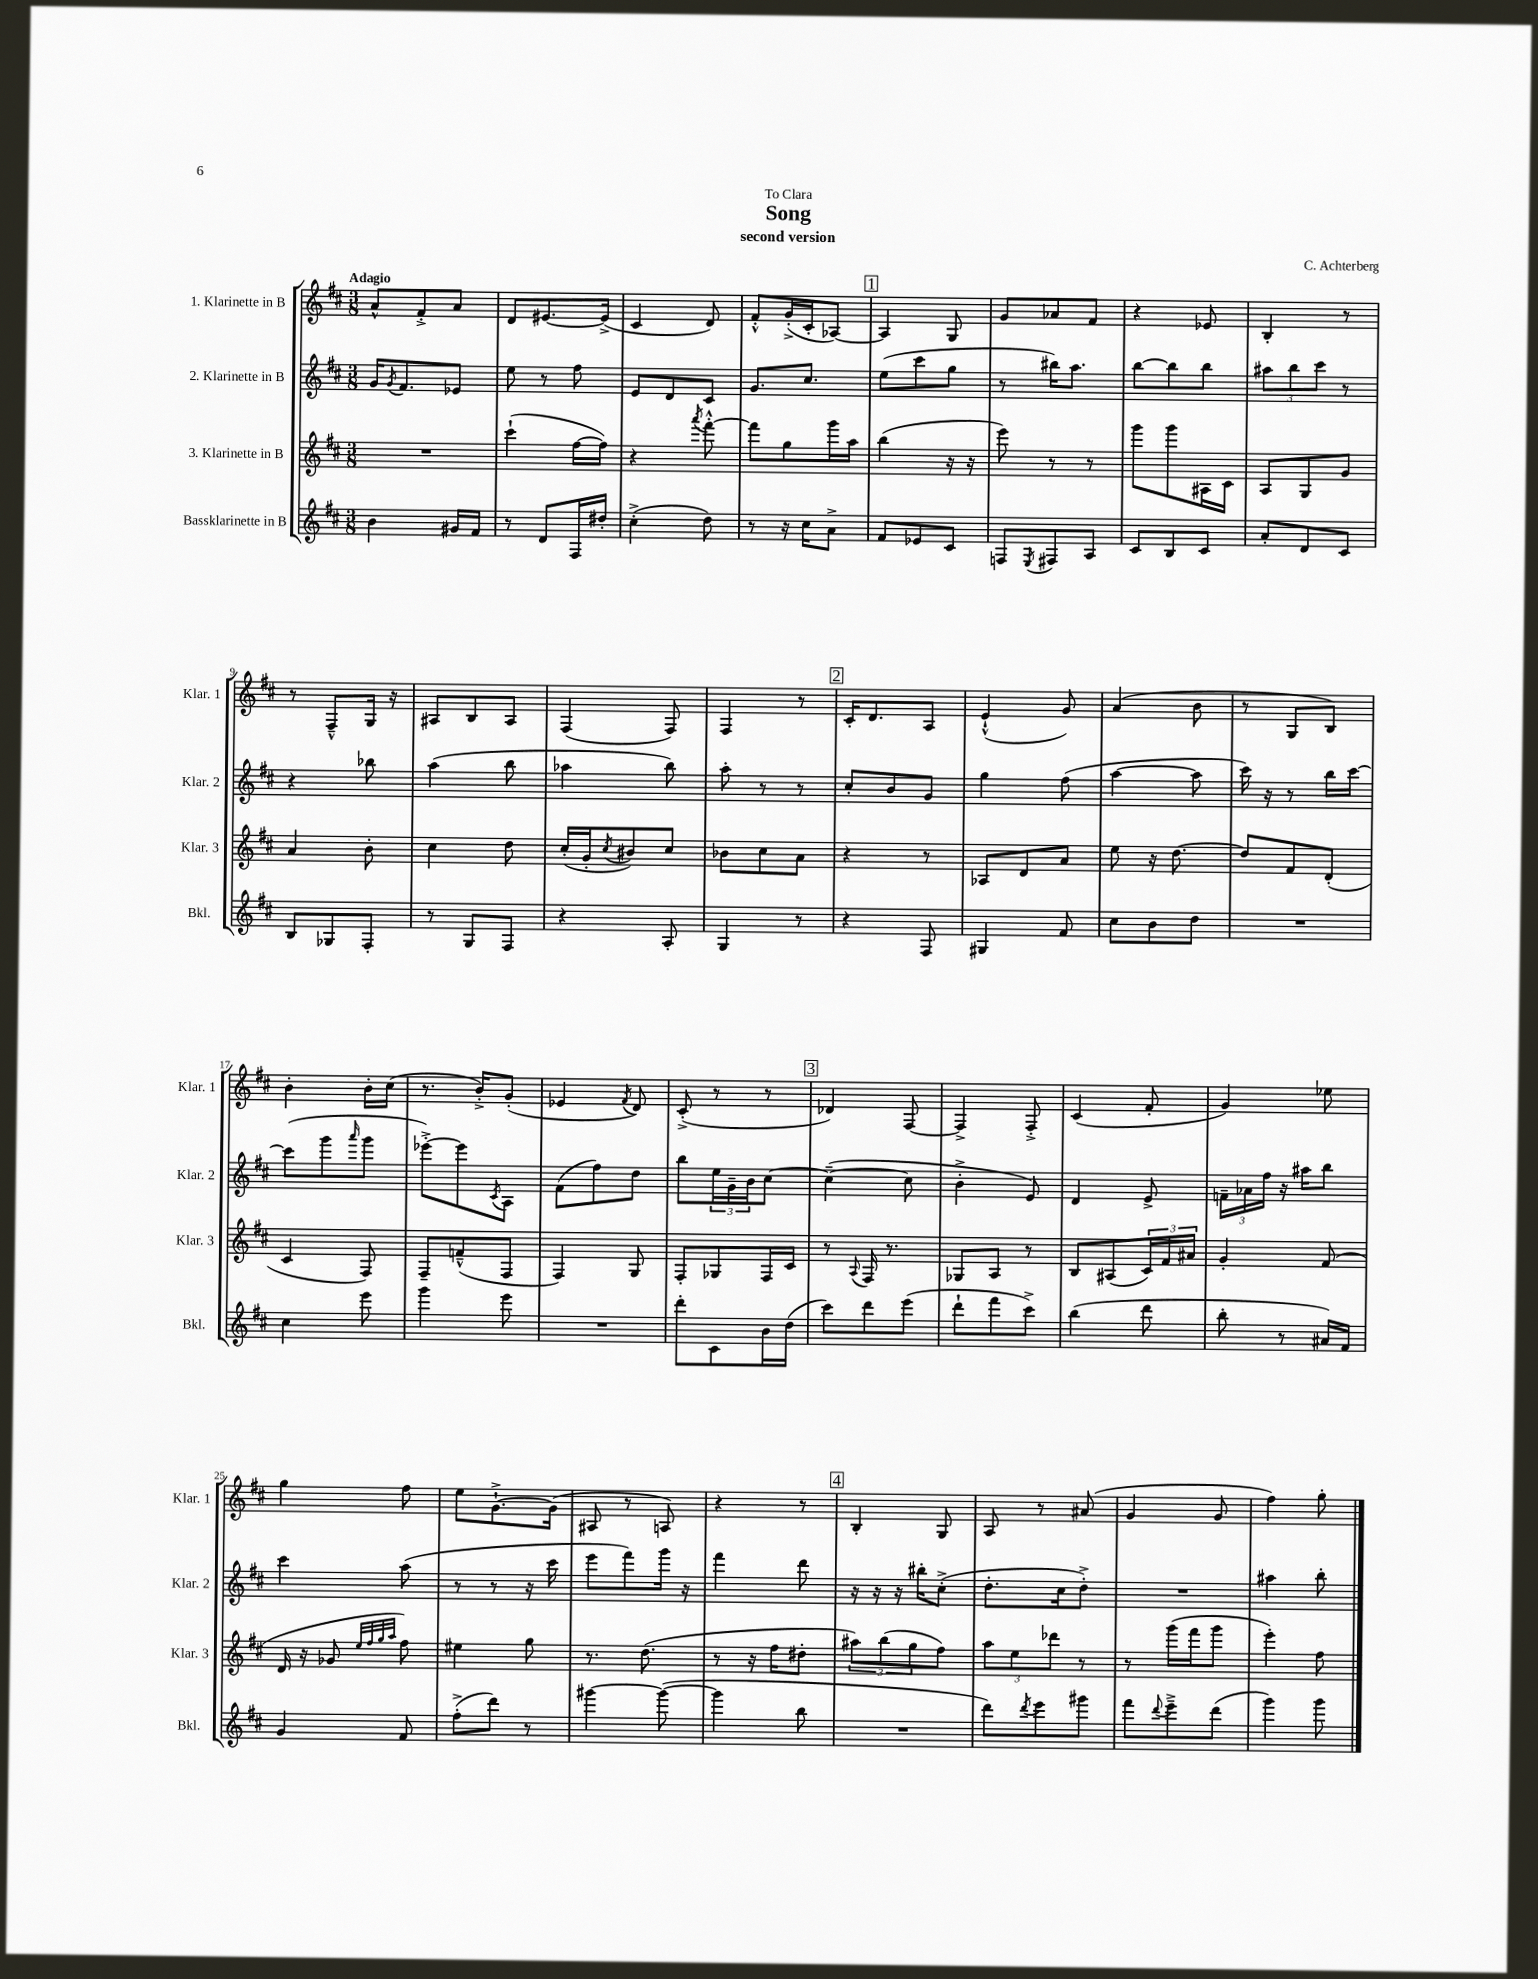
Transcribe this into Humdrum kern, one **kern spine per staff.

**kern	**kern	**kern	**kern
*part4	*part3	*part2	*part1
*staff4	*staff3	*staff2	*staff1
*I"Bassklarinette in B	*I"3. Klarinette in B	*I"2. Klarinette in B	*I"1. Klarinette in B
*I'Bkl.	*I'Klar. 3	*I'Klar. 2	*I'Klar. 1
*clefG2	*clefG2	*clefG2	*clefG2
*k[f#c#]	*k[f#c#]	*k[f#c#]	*k[f#c#]
*M3/8	*M3/8	*M3/8	*M3/8
=1	=1	=1	=1
!	!	!	!LO:TX:a:B:t=Adagio
4b\	4.r	16g/KL	8a^^/L
.	.	8qg/	.
.	.	8.f#/	.
.	.	.	8f#'^/
16g#X/LL	.	8e-X/J	8a/J
16f#/JJ	.	.	.
=2	=2	=2	=2
8r	(4ccc#`\	8ee\	8d/L
8d/L	.	8r	[8.e#X/
16F#/L	[16ff#\LL	8ff#\	.
16dd#X'/JJ	16ff#\JJ])	.	(16e#^/Jk]
=3	=3	=3	=3
(4cc#'^\	4r	8e/L	4c#/
.	.	8d/	.
.	8qaaa/	.	.
8dd\)	[8fff#'^^\	8c#/J	8d/)
=4	=4	=4	=4
8r	8fff#\L]	8.g/L	8f#'^^/L
16r	8gg\	.	(16g'^/L
16cc#\KL	.	8.cc#/J	16c#'/J
8a^\J	16ggg\L	.	[8A-X/J)
.	16aa\JJ	.	.
!!LO:REH:place=s1:t=1
=5	=5	=5	=5
8f#/L	(4bb\	(8ee\L	4A-/]
8e-X/	.	8ccc#\	.
8c#/J	16r	8gg\J	8G/
.	16r	.	.
=6	=6	=6	=6
8Fn/L	8eee\)	8r	8g/L
8qE/	.	.	.
8F#X/	8r	16bb#X\KL)	8a-X/
.	.	8.aa\J	.
8A/J	8r	.	8f#/J
=7	=7	=7	=7
8c#/L	8ggg\L	[8bb\L	4r
8B/	8ggg\	8bb\]	.
8c#/J	16A#X\L	8bb\J	8e-X/
.	16c#\JJ	.	.
=8	=8	=8	=8
8a'/L	8A/L	12aa#X\L	4B'/
.	.	12bb\	.
8d/	8G/	.	.
.	.	12ccc#\J	.
8c#/J	8g/J	8r	8r
!!LO:LB:g=z
=9	=9	=9	=9
8B/L	4a/	4r	8r
8G-X/	.	.	8F#~^^/L
8F#'/J	8b'\	8bb-X\	16G/Jk
.	.	.	16r
=10	=10	=10	=10
8r	4cc#\	(4aa\	8A#X/L
8G/L	.	.	8B/
8F#/J	8dd\	8bb\	8A#/J
=11	=11	=11	=11
4r	(16cc#'/LL	4aa-X\	(4F#/
.	16g'/J	.	.
.	8qcc#/	.	.
.	8b#X/)	.	.
8A'/	8cc#/J	8bb\)	8F#/)
=12	=12	=12	=12
4G/	8b-X\L	8aa'\	4F#/
.	8cc#\	8r	.
8r	8a\J	8r	8r
!!LO:REH:place=s1:t=2
=13	=13	=13	=13
4r	4r	8cc#'/L	16c#'/KL
.	.	.	8.d/
.	.	8b/	.
8F#/	8r	8g/J	8A/J
=14	=14	=14	=14
4G#X/	8A-X/L	4gg\	(4e`^^/
.	8d/	.	.
8f#/	8a/J	(8ff#\	8g/)
=15	=15	=15	=15
8cc#\L	8ee\	[4aa\	(4a/
8b\	16r	.	.
.	[8.dd\	.	.
8dd\J	.	8aa\]	8b\
=16	=16	=16	=16
4.r	8dd/L]	16ccc#\)	8r
.	.	16r	.
.	8f#/	8r	8G/L
.	(8d'/J	16bb\LL	8B/J)
.	.	[16ccc#\JJ	.
!!LO:LB:g=z
=17	=17	=17	=17
4cc#\	4c#/	(8ccc#\L]	4b'\
.	.	8ggg\	.
.	.	16qqaaa/	.
8eee\	8F#/)	8ggg\J	16b'\LL
.	.	.	(16cc#\JJ
=18	=18	=18	=18
4ggg\	8F#~/L	[8eee-X'^\L)	8.r
.	(8fn~^^/	8eee-\]	.
.	.	.	16b'^/KL)
.	.	8qc#/	.
8eee\	8F#/J	8A\J	(8g'/J
=19	=19	=19	=19
4.r	4F#/)	(8f#\L	4e-X/
.	.	8ff#\)	.
.	.	.	8qf#/
.	8G/	8dd\J	8d/)
=20	=20	=20	=20
8ddd'\L	8F#'/L	8bb\L	(8c#'^/
8c#\	8G-X/	24ee\L	8r
.	.	24g~\	.
.	.	24b\J	.
16b\L	16F#/L	[8cc#\J	8r
(16dd\JJ	16c#/JJ	.	.
!!LO:REH:place=s1:t=3
=21	=21	=21	=21
8ccc#\L)	8r	(4cc#~\_	4d-X/)
.	8qqA/	.	.
8ddd\	16F#/	.	.
.	8.r	.	.
(8eee\J	.	8cc#\]	[8F#/
=22	=22	=22	=22
8ddd`\L	8G-X/L	4b'^\	4F#^/]
8fff#\	8A/J	.	.
8ccc#^\J)	8r	8e/)	8F#'^/
=23	=23	=23	=23
(4bb\	8B/L	4d/	(4c#/
.	(8A#X/	.	.
8ddd\	24c#/L)	8e^/	8f#'/
.	24f#/	.	.
.	24a#X/JJ	.	.
=24	=24	=24	=24
8bb'\	4g'/	24fn~\LL	4g/)
.	.	24a-X\	.
.	.	24ff#\JJ	.
8r	.	16r	.
.	.	16aa#X\KL	.
16a#X/LL)	(8f#/	8bb\J	8ee-X\
16f#/JJ	.	.	.
!!LO:LB:g=z
=25	=25	=25	=25
4g/	16d/	4ccc#\	4gg\
.	16r	.	.
.	8g-X/	.	.
.	32qqee/LLL	.	.
.	32qqff#/	.	.
.	32qqgg/	.	.
.	32qqaa/JJJ	.	.
8f#/	8ff#\)	(8aa\	8ff#\
=26	=26	=26	=26
(8ff#'^\L	4ee#X\	8r	8ee\L
8ddd\J)	.	8r	[8.g`^\
8r	8gg\	16r	.
.	.	16ccc#\	(16g\Jk]
=27	=27	=27	=27
[4ggg#X\	8.r	8eee\L	8A#X/
.	.	8fff#\)	8r
.	(8.dd\	.	.
(8ggg#\_	.	16ggg\Jk	8An/)
.	.	16r	.
=28	=28	=28	=28
4ggg#\]	8r	4fff#\	4r
.	16r	.	.
.	16ff#\KL	.	.
8bb\	8dd#X'\J	8ddd\	8r
!!LO:REH:place=s1:t=4
=29	=29	=29	=29
4.r	12aa#X\L)	16r	4B'/
.	.	16r	.
.	(12bb\	.	.
.	.	16r	.
.	12gg\	.	.
.	.	16bb#X'\KL	.
.	8ff#\J)	(8cc#'^\J	8G/
=30	=30	=30	=30
8ddd\L)	12aa\L	8.dd'\L	8A/
.	12ee\	.	.
8qddd/	.	.	.
8eee\	.	.	8r
.	12ddd-X\J	.	.
.	.	16cc#\k	.
8ggg#X\J	8r	8dd'^\J)	(8a#X/
=31	=31	=31	=31
8fff#\L	8r	4.r	4g/
8qqddd/	.	.	.
8eee~^\	(16ggg\LL	.	.
.	16fff#\J	.	.
(8ddd\J	8ggg\J	.	8g/
=32	=32	=32	=32
4ggg\)	4eee'\)	4aa#X\	4ff#\)
8ggg\	8ff#\	8bb'\	8gg'\
==	==	==	==
*-	*-	*-	*-
